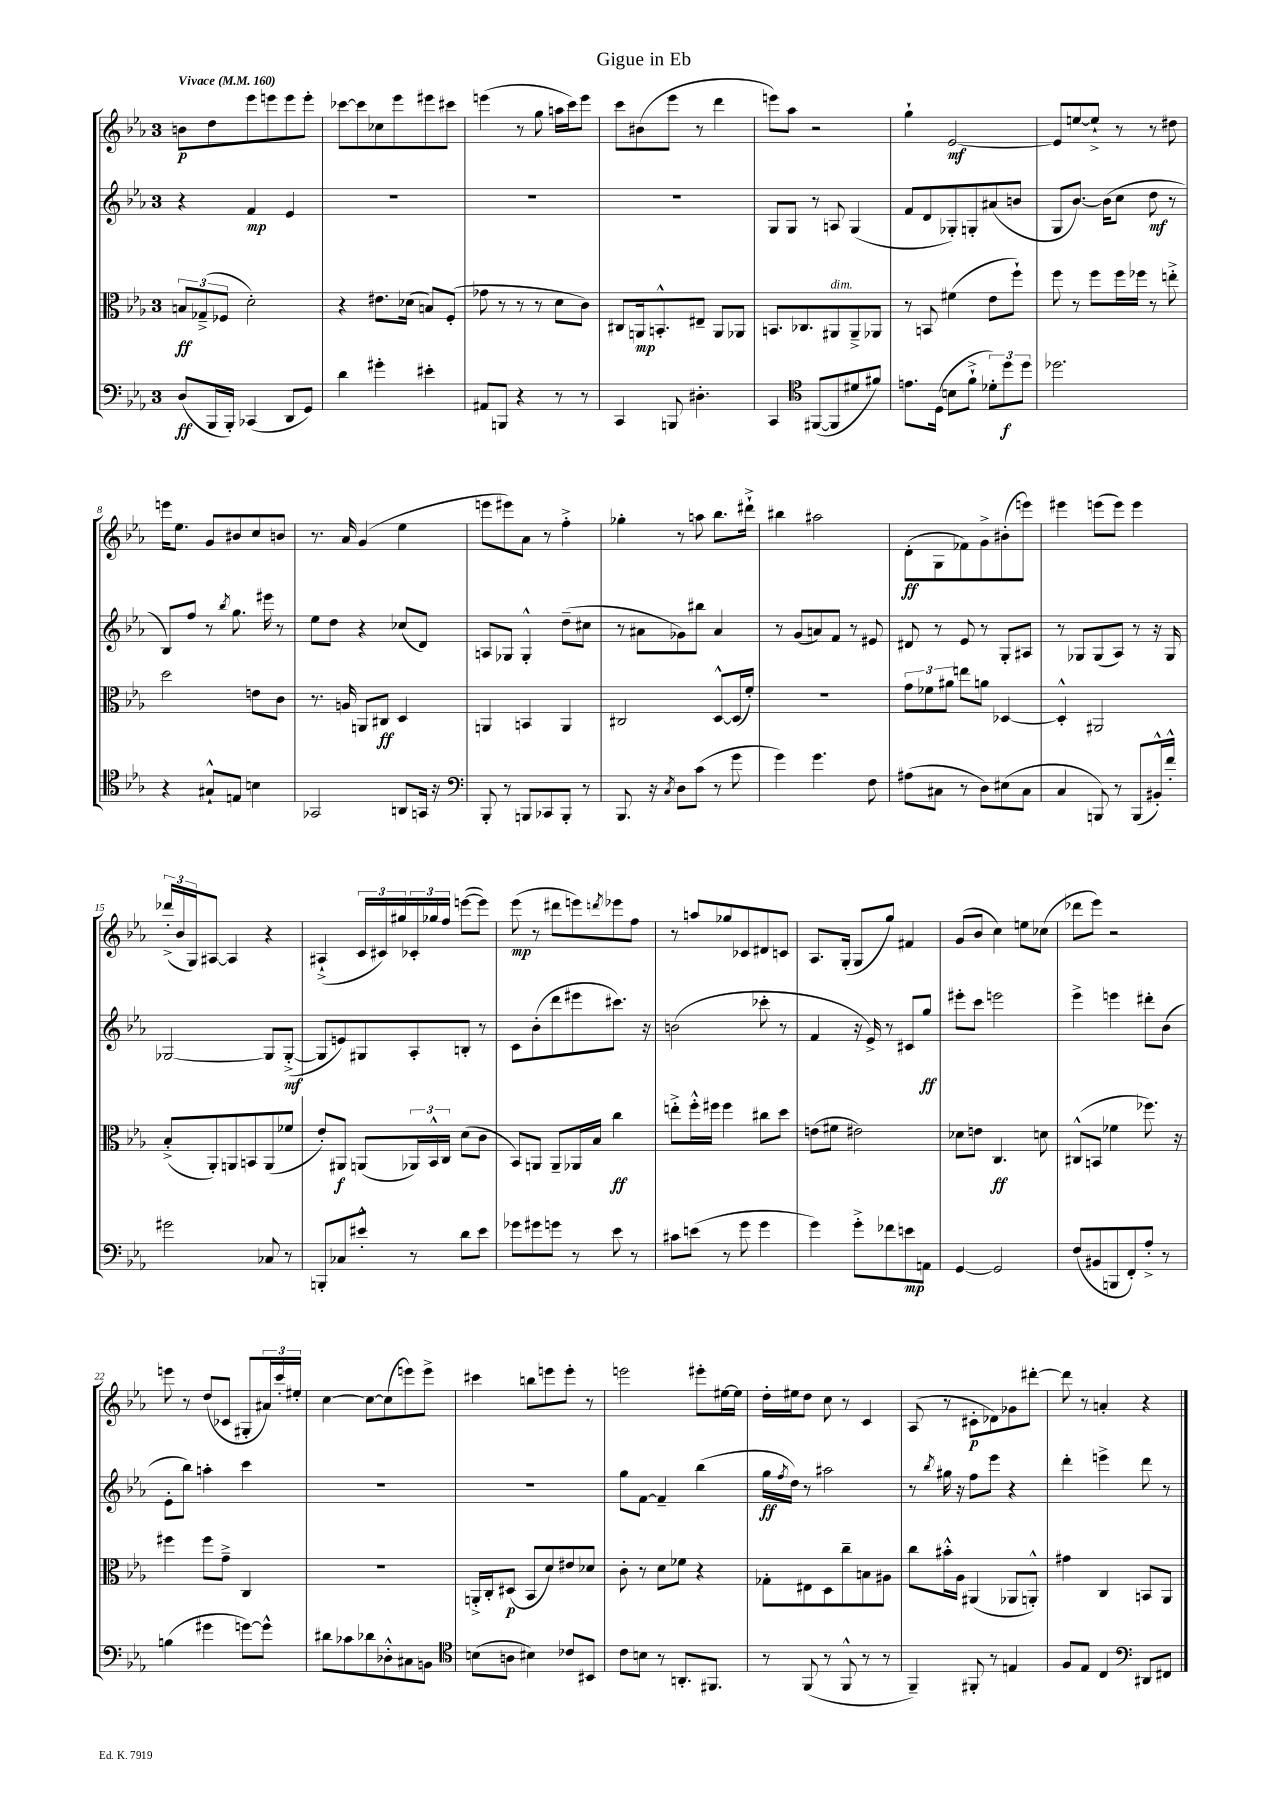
\header { title = "Gigue in Eb" }
<<
\new StaffGroup <<
\new Staff = "s0" {
    \clef treble \key ees \major \once \override Staff.TimeSignature.style = #'single-digit \time 3/4 \tempo "Vivace" 4 = 160
    b'8\p d''8 ees'''8 e'''8 e'''8 e'''8-. |
    ces'''8~ ces'''8 ces''8 ees'''8 eis'''8 cis'''8 |
    e'''4( r8 g''8 a''16 c'''16) e'''8 |
    c'''8 bis'8( ees'''8 r8 d'''4 |
    e'''8) aes''8 r2 |
    g''4-! ees'2~\mf |
    ees'8 e''8~ e''8-!-> r8 r8 dis''8 |
    e'''16 ees''8. g'8 bis'8 c''8 b'8 |
    r8. aes'16 g'4( ees''4 |
    e'''8 eis'''8) aes'8 r8 f''4-.-> |
    ges''4-. r8 a''8 bes''8. dis'''16-!-> |
    bis''4 ais''2 |
    d'8-.\ff( g8 fes'8) g'8-> bis'8-.( e'''8) |
    eis'''4 e'''8( e'''8) e'''4 |
    \tuplet 3/2 { des'''16-.->( bes'16 g16) } ais8~ ais4 r4 |
    ais4-!->( \tuplet 3/2 { c'16 cis'16) gis''16 } \tuplet 3/2 { ces'16-. ges''16 f''16 } e'''8~( e'''8) |
    ees'''8\mp( r8 dis'''8 e'''8) \acciaccatura { d'''8 } ees'''8 f''8 |
    r8 a''8 ges''8 ces'8 dis'8 c'8 |
    aes8. g16-.( g8 g''8) fis'4 |
    g'8( bes'8 c''4) e''8 ces''8( |
    des'''8 ees'''8) r2 |
    e'''8 r8 d''8( ces'8 gis8-. \tuplet 3/2 { ais'16) c'''16-. eis''16-. } |
    c''4~ c''8~ c''8( e'''8) e'''8-> |
    cis'''4 b''8 e'''8 e'''8-. r8 |
    e'''2 eis'''8-. eis''16~ eis''16 |
    d''16-. eis''16 d''8 c''8 r8 c'4 |
    aes8( r8 cis'8-.\p des'8) ges'8 dis'''8~-. |
    dis'''8 r8 a'4-. r4 \bar "|." |
}
\new Staff = "s1" {
    \clef treble \key ees \major \once \override Staff.TimeSignature.style = #'single-digit \time 3/4
    r4 f'4\mp ees'4 |
    R2. |
    R2. |
    R2. |
    g8 g8 r8 a8 g4( |
    f'8 d'8 ges8-.) g8-. ais'8( b'8 |
    g8 bes'8.~) bes'16( c''8 d''8\mf r8 |
    bes8) f''8 r8 \acciaccatura { bes''8 } g''8. eis'''16 r8 |
    ees''8 d''8 r4 ces''8( d'8) |
    a8 ges8 ges4-.-^ d''8--( cis''8 |
    r8 ais'8 ges'8) bis''8 ais'4 |
    r8 g'8( a'8) f'8 r8 eis'8 |
    dis'8 r8 ees'8 r8 g8-. ais8 |
    r8 ges8 ges8( aes8) r8 r16 ges16 |
    ges2~ ges8 ges8~-.->\mf( |
    ges8 e'8) gis8 aes8-. b8-. r8 |
    c'8 bes'8-.( d'''8 eis'''8 cis'''8.) r16 |
    b'2( ces'''8-. r8 |
    f'4 r16 ees'16->) r8 cis'8 g''8\ff |
    eis'''8-. c'''8 e'''2 |
    ees'''4-> e'''4 dis'''8-. bes'8( |
    ees'8-. bes''8) a''4-. c'''4 |
    R2. |
    R2. |
    g''8 f'8~ f'4-- bes''4( |
    g''16\ff \acciaccatura { f''8 } d''16) r8 ais''2 |
    r8 \acciaccatura { bes''8 } gis''16 r16 f''8 ees'''8 r4 |
    d'''4-. e'''4-> d'''8 r8 \bar "|." |
}
\new Staff = "s2" {
    \clef alto \key ees \major \once \override Staff.TimeSignature.style = #'single-digit \time 3/4
    \tuplet 3/2 { b8\ff ges8--->( fes8 } d'2-.) |
    r4 eis'8. des'16( b8) f8-.( |
    ges'8 r8 r8 r8 d'8 c'8) |
    cis8 a,16\mp b,8.-.-^ eis8-- a,8 aes,8 |
    b,8. ces8. ais,8^\markup { \italic "dim." } ais,8---> aes,8 |
    r8 b,8 fis'4( ees'8 f''8-!) |
    f''8 r8 f''8 f''16 fes''16 r8 e''8-.-> |
    d''2 e'8 c'8 |
    r8. a16 a,8 cis8\ff d4 |
    a,4 b,4 a,4 |
    cis2 d8~-^ d16( f'16-.) |
    R2. |
    \tuplet 3/2 { g'8 fes'8 ais'8 } e''8 a'8 des4~ |
    des4-.-^ ais,2 |
    bes8-.->( aes,8-.) a,8 b,8 a,8( fes'8 |
    ees'8-.) ais,8\f a,8( \tuplet 3/2 { aes,16) bes,16-^ c16 } d'8( c'8 |
    bes,8) a,8 a,8-- aes,16 bes16 c''4\ff |
    e''8-.-> f''16-.-^ fis''16 fis''4 cis''8 d''8 |
    e'8( fis'8 eis'2) |
    des'8 e'8 c4.\ff d'8 |
    cis8-^( b,8 fes'4 fes''8.) r16 |
    fis''4 fis''8 g'8---> c4 |
    R2. |
    a,16-.-> c16-. dis8\p( bes,8 d'8) eis'8 des'8 |
    c'8-. r8 d'8 fes'8 r4 |
    ges8-. eis8 d8 c''8-- b8 ais8 |
    c''8 bis'16-.-^ aes16 ais,4( aes,8 a,8-.-^) |
    gis'4 c4 b,8 aes,8 \bar "|." |
}
\new Staff = "s3" {
    \clef bass \key ees \major \once \override Staff.TimeSignature.style = #'single-digit \time 3/4
    d8\ff( bes,,16 bes,,16-.) ces,4( d,8 g,8) |
    d'4 gis'4-. eis'4-. |
    ais,8 b,,8 r4 r8 r8 |
    c,4 b,,8 dis4.-. |
    c,4 \clef tenor fis,8~( fis,8 dis'8 fis'8) |
    e'8. d16( b8 f'8-!-> \tuplet 3/2 { des'8-.) d''8\f d''8 } |
    des''2. |
    r4 gis8-!-^ e8 b4 |
    ges,2 a,8 g,16 r16 |
    \clef bass bes,,8-. r8 b,,8 ces,8 b,,8-. r8 |
    bes,,8. r16 \acciaccatura { c8 } d8 c'8( r8 g'8 |
    g'4) g'4. f8 |
    ais8( cis8 r8 d8) eis8( cis8 |
    c4 b,,8) r8 b,,8( bis,16-.-^) f'16-.-^ |
    gis'2 ces8 r8 |
    b,,8-. ces8 eis'8-.-^ r8 d'8 eis'8 |
    ges'8 gis'8 g'8 r8 ees'8 r8 |
    cis'8 e'8( r8 g'8 g'4 |
    g'4) g'8-.-> fes'8 e'8\mp a,8 |
    g,4~ g,2 |
    f8( bis,8 b,,8 f,8-.) aes8-.-> r8 |
    b4( gis'4 g'8~) g'8-^ |
    dis'8 ces'8 des'8 des8-.-^ cis8 b,8 |
    \clef tenor b8( a8 bis4) ces'8 bis,8 |
    c'8 b8 r8 a,8.-. fis,8. |
    r8 f,8( r8 f,8-^ r8 r8 |
    f,4--) fis,8-. r8 e4 |
    f8 ees8 c4 \clef bass dis,8 fis,8 \bar "|." |
}
>>
>>
